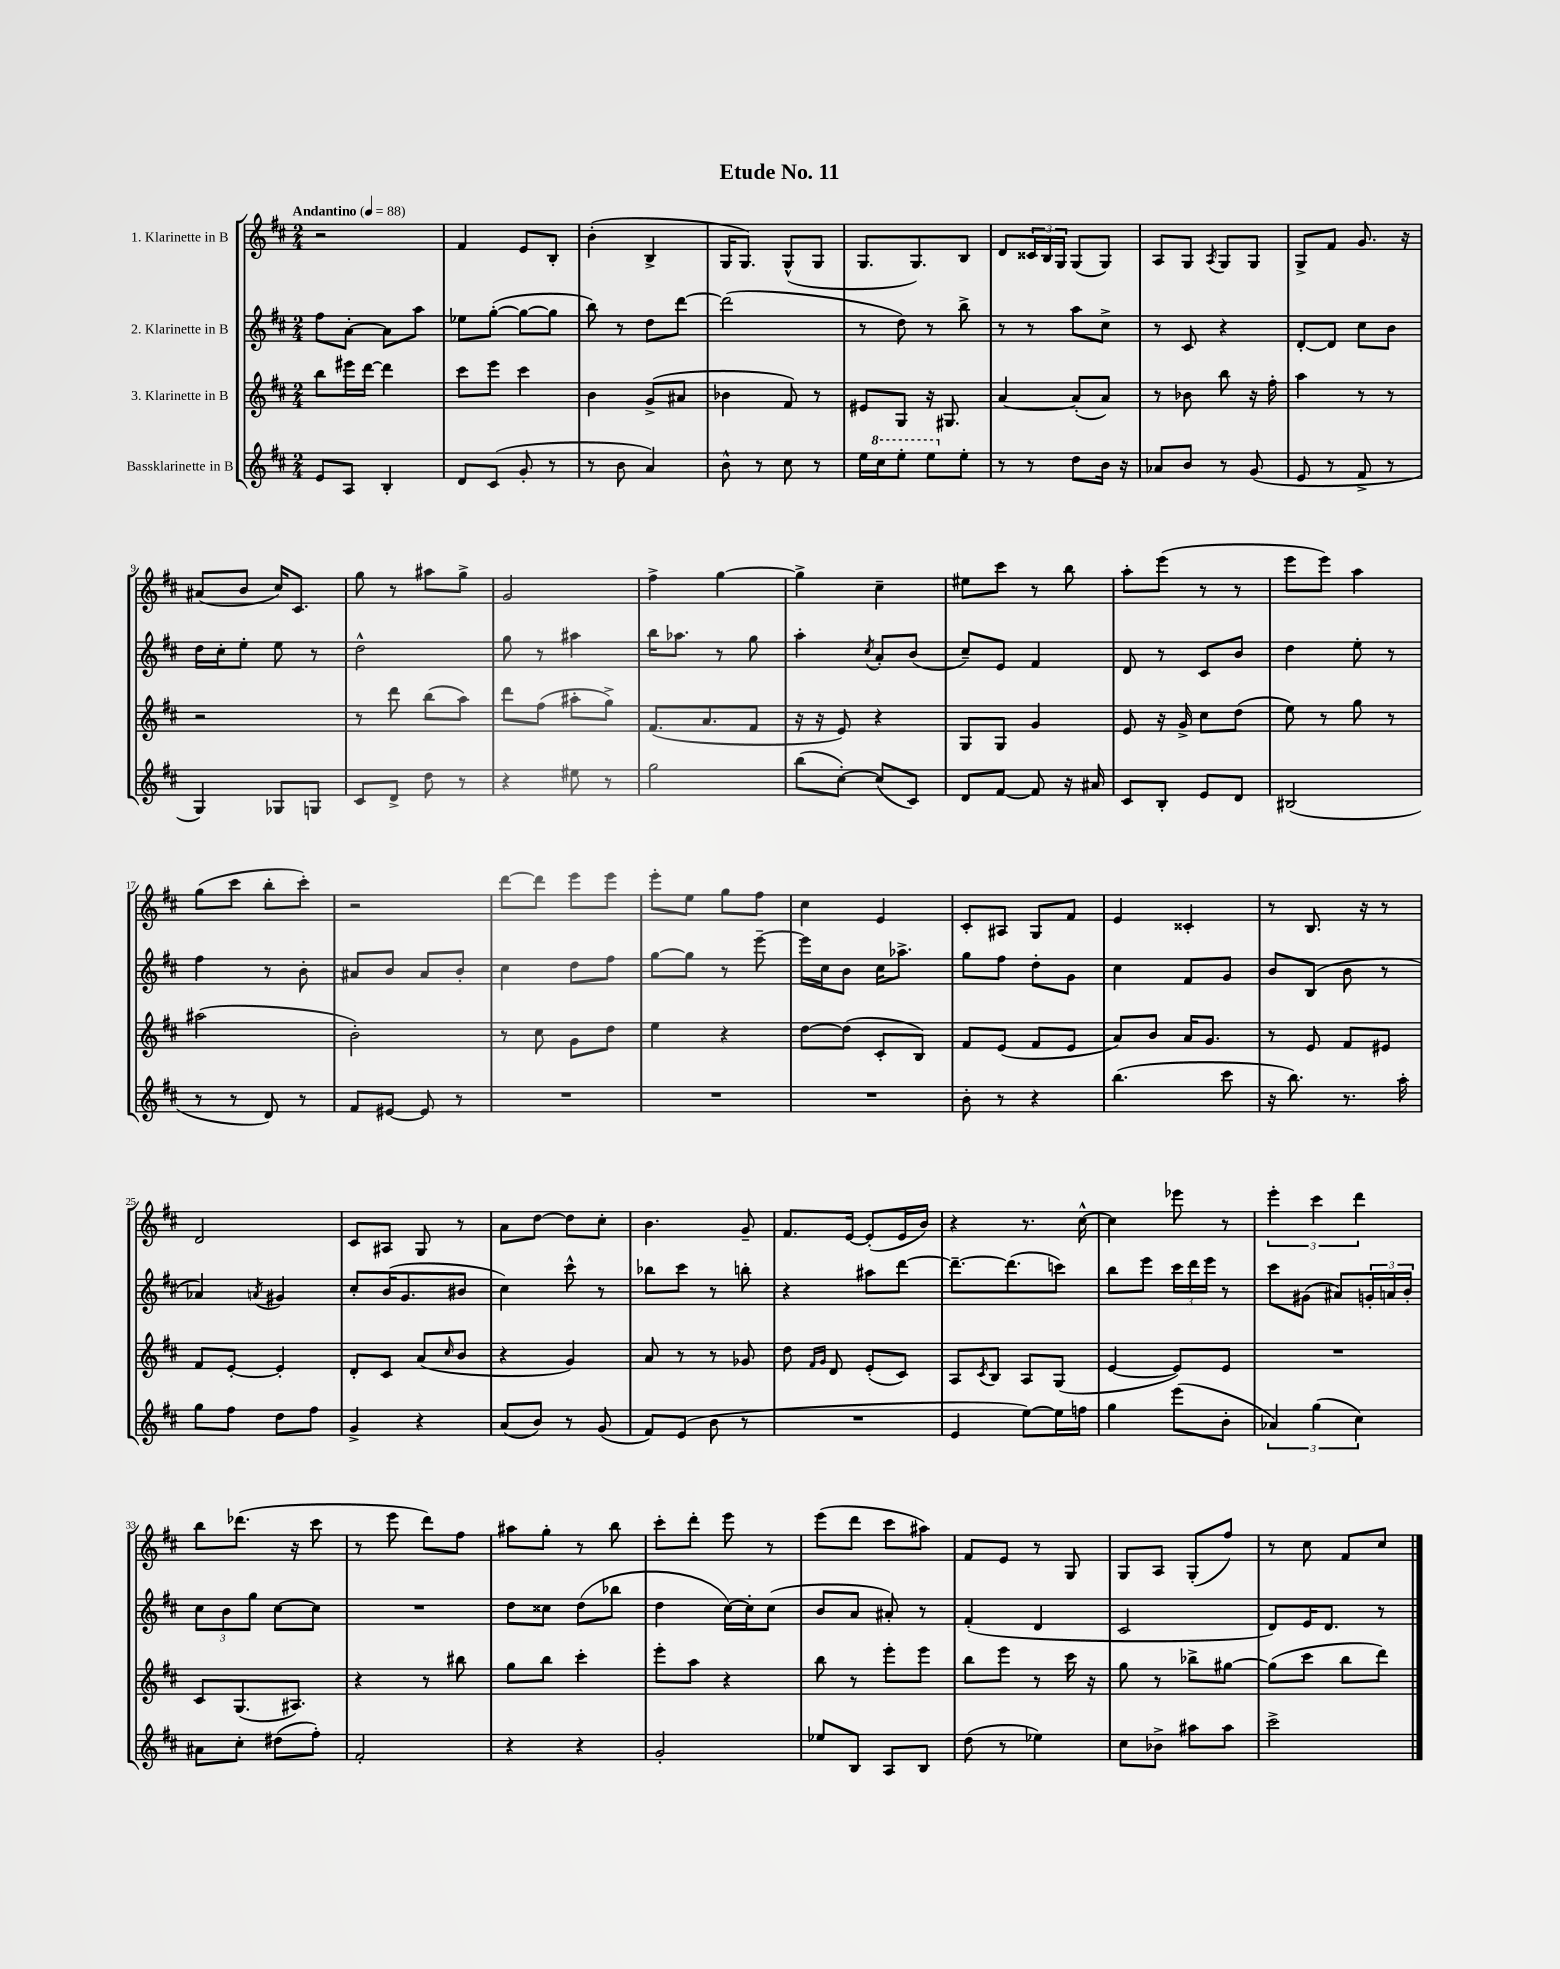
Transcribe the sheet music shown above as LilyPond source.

\header { title = "Etude No. 11" }
<<
\new StaffGroup <<
\new Staff = "s0" \with { instrumentName = "1. Klarinette in B" } {
    \clef treble \key d \major \numericTimeSignature \time 2/4 \tempo "Andantino" 4 = 88
    r2 |
    fis'4 e'8 b8-. |
    b'4-.( b4-> |
    g16 g8.) g8-^( g8 |
    g8. g8.) b8 |
    d'8 \tuplet 3/2 { cisis'16 b16 g16 } g8( g8) |
    a8 g8 \acciaccatura { a8 } g8 g8 |
    g8-> fis'8 g'8. r16 |
    ais'8( b'8 cis''16) cis'8. |
    g''8 r8 ais''8 g''8-> |
    g'2 |
    fis''4-> g''4~ |
    g''4-> cis''4-- |
    eis''8 cis'''8 r8 b''8 |
    a''8-. e'''8( r8 r8 |
    e'''8 e'''8) a''4 |
    g''8( cis'''8 b''8-. cis'''8-.) |
    r2 |
    d'''8~ d'''8 e'''8 e'''8 |
    e'''8-. e''8 g''8 fis''8 |
    cis''4 e'4 |
    cis'8-. ais8 g8 fis'8 |
    e'4 cisis'4-. |
    r8 b8. r16 r8 |
    d'2 |
    cis'8 ais8 g8 r8 |
    a'8 d''8~ d''8 cis''8-. |
    b'4. g'8-- |
    fis'8. e'16~ e'8-.( e'16 b'16) |
    r4 r8. cis''16~-^ |
    cis''4 ees'''8 r8 |
    \tuplet 3/2 { e'''4-. cis'''4 d'''4 } |
    b''8 des'''8.( r16 cis'''8 |
    r8 e'''8 d'''8) fis''8 |
    ais''8 g''8-. r8 b''8 |
    cis'''8-. d'''8-. e'''8 r8 |
    e'''8( d'''8 cis'''8 ais''8) |
    fis'8 e'8 r8 g8 |
    g8 a8 g8-.( fis''8) |
    r8 cis''8 fis'8 cis''8 \bar "|." |
}
\new Staff = "s1" \with { instrumentName = "2. Klarinette in B" } {
    \clef treble \key d \major \numericTimeSignature \time 2/4
    fis''8 a'8~-. a'8 a''8 |
    ees''8 g''8~-.( g''8~ g''8 |
    b''8) r8 d''8 d'''8~ |
    d'''2( |
    r8 d''8) r8 b''8-> |
    r8 r8 a''8 cis''8-> |
    r8 cis'8 r4 |
    d'8~-. d'8 cis''8 b'8 |
    d''16 cis''16-. e''8-. e''8 r8 |
    d''2-^ |
    g''8 r8 ais''4 |
    b''16 aes''8. r8 g''8 |
    a''4-. \acciaccatura { cis''8 } a'8-. b'8( |
    cis''8--) e'8 fis'4 |
    d'8 r8 cis'8 b'8 |
    d''4 e''8-. r8 |
    fis''4 r8 b'8-. |
    ais'8 b'8 ais'8 b'8-. |
    cis''4 d''8 fis''8 |
    g''8~ g''8 r8 e'''8~-- |
    e'''16 cis''16 b'8 cis''16 aes''8.-> |
    g''8 fis''8 d''8-. g'8 |
    cis''4 fis'8 g'8 |
    b'8 b8( b'8 r8 |
    aes'4) \acciaccatura { a'8 } gis'4 |
    cis''8-. b'16( g'8. bis'8 |
    cis''4) cis'''8-^ r8 |
    bes''8 cis'''8 r8 b''8-. |
    r4 ais''8 d'''8~ |
    d'''8.~-- d'''8.( c'''8) |
    b''8 e'''8 \tuplet 3/2 { cis'''16 d'''16 e'''16 } r8 |
    cis'''8 gis'8( ais'8) \tuplet 3/2 { g'16-. a'16 b'16-. } |
    \tuplet 3/2 { cis''8 b'8 g''8 } cis''8~ cis''8 |
    R2 |
    d''8 cisis''8 d''8( bes''8 |
    d''4 cis''16~) cis''16-. cis''8( |
    b'8 a'8 ais'8-.) r8 |
    fis'4-.( d'4 |
    cis'2 |
    d'8) e'16 d'8. r8 \bar "|." |
}
\new Staff = "s2" \with { instrumentName = "3. Klarinette in B" } {
    \clef treble \key d \major \numericTimeSignature \time 2/4
    b''8 eis'''16 d'''16~ d'''4 |
    cis'''8 e'''8 cis'''4 |
    b'4 g'8->( ais'8 |
    bes'4 fis'8) r8 |
    eis'8 g8 r16 gis8. |
    a'4~ a'8-.( a'8) |
    r8 bes'8 b''8 r16 fis''16-. |
    a''4 r8 r8 |
    r2 |
    r8 d'''8 b''8( a''8) |
    d'''8 fis''8( ais''8-. g''8->) |
    fis'8.( a'8. fis'8 |
    r16 r16 e'8) r4 |
    g8 g8 g'4 |
    e'8 r16 g'16-> cis''8 d''8( |
    e''8) r8 g''8 r8 |
    ais''2( |
    b'2-.) |
    r8 cis''8 g'8 d''8 |
    e''4 r4 |
    d''8~ d''8( cis'8-. b8) |
    fis'8 e'8( fis'8 e'8 |
    a'8) b'8 a'16 g'8. |
    r8 e'8 fis'8 eis'8 |
    fis'8 e'8~-. e'4-. |
    d'8-. cis'8 a'8( \grace { cis''16 } b'8 |
    r4 g'4) |
    a'8 r8 r8 ges'8 |
    d''8 \grace { fis'16 g'16 } d'8 e'8-.( cis'8) |
    a8 \acciaccatura { cis'8 } b8 a8 g8( |
    e'4~ e'8) e'8 |
    R2 |
    cis'8 g8.( ais8.) |
    r4 r8 bis''8 |
    g''8 b''8 cis'''4-. |
    e'''8-. a''8 r4 |
    b''8 r8 e'''8-. e'''8 |
    b''8 e'''8 r8 cis'''16 r16 |
    g''8 r8 bes''8-> gis''8~ |
    gis''8( cis'''8 b''8 d'''8) \bar "|." |
}
\new Staff = "s3" \with { instrumentName = "Bassklarinette in B" } {
    \clef treble \key d \major \numericTimeSignature \time 2/4
    e'8 a8 b4-. |
    d'8 cis'8( g'8-. r8 |
    r8 b'8 a'4) |
    b'8-^ r8 cis''8 r8 |
    e''16 \ottava #1 cis'''16 e'''8-. e'''8 \ottava #0 e''8-. |
    r8 r8 d''8 b'16 r16 |
    aes'8 b'8 r8 g'8( |
    e'8 r8 fis'8-> r8 |
    g4) ges8 g8 |
    cis'8 d'8-> d''8 r8 |
    r4 eis''8 r8 |
    g''2 |
    b''8( cis''8~-.) cis''8( cis'8) |
    d'8 fis'8~ fis'8 r16 ais'16 |
    cis'8 b8-. e'8 d'8 |
    bis2( |
    r8 r8 d'8) r8 |
    fis'8 eis'8~ eis'8 r8 |
    R2 |
    R2 |
    R2 |
    b'8-. r8 r4 |
    b''4.( cis'''8 |
    r16 b''8.) r8. a''16-. |
    g''8 fis''8 d''8 fis''8 |
    g'4-> r4 |
    a'8( b'8) r8 g'8( |
    fis'8) e'8( b'8 r8 |
    R2 |
    e'4 e''8~) e''16 f''16 |
    g''4 e'''8( b'8-. |
    \tuplet 3/2 { aes'4) g''4( cis''4) } |
    ais'8 cis''8-. dis''8( fis''8-.) |
    fis'2-. |
    r4 r4 |
    g'2-. |
    ees''8 b8 a8 b8 |
    d''8( r8 ees''4) |
    cis''8 bes'8-> ais''8 ais''8 |
    cis'''2-> \bar "|." |
}
>>
>>
